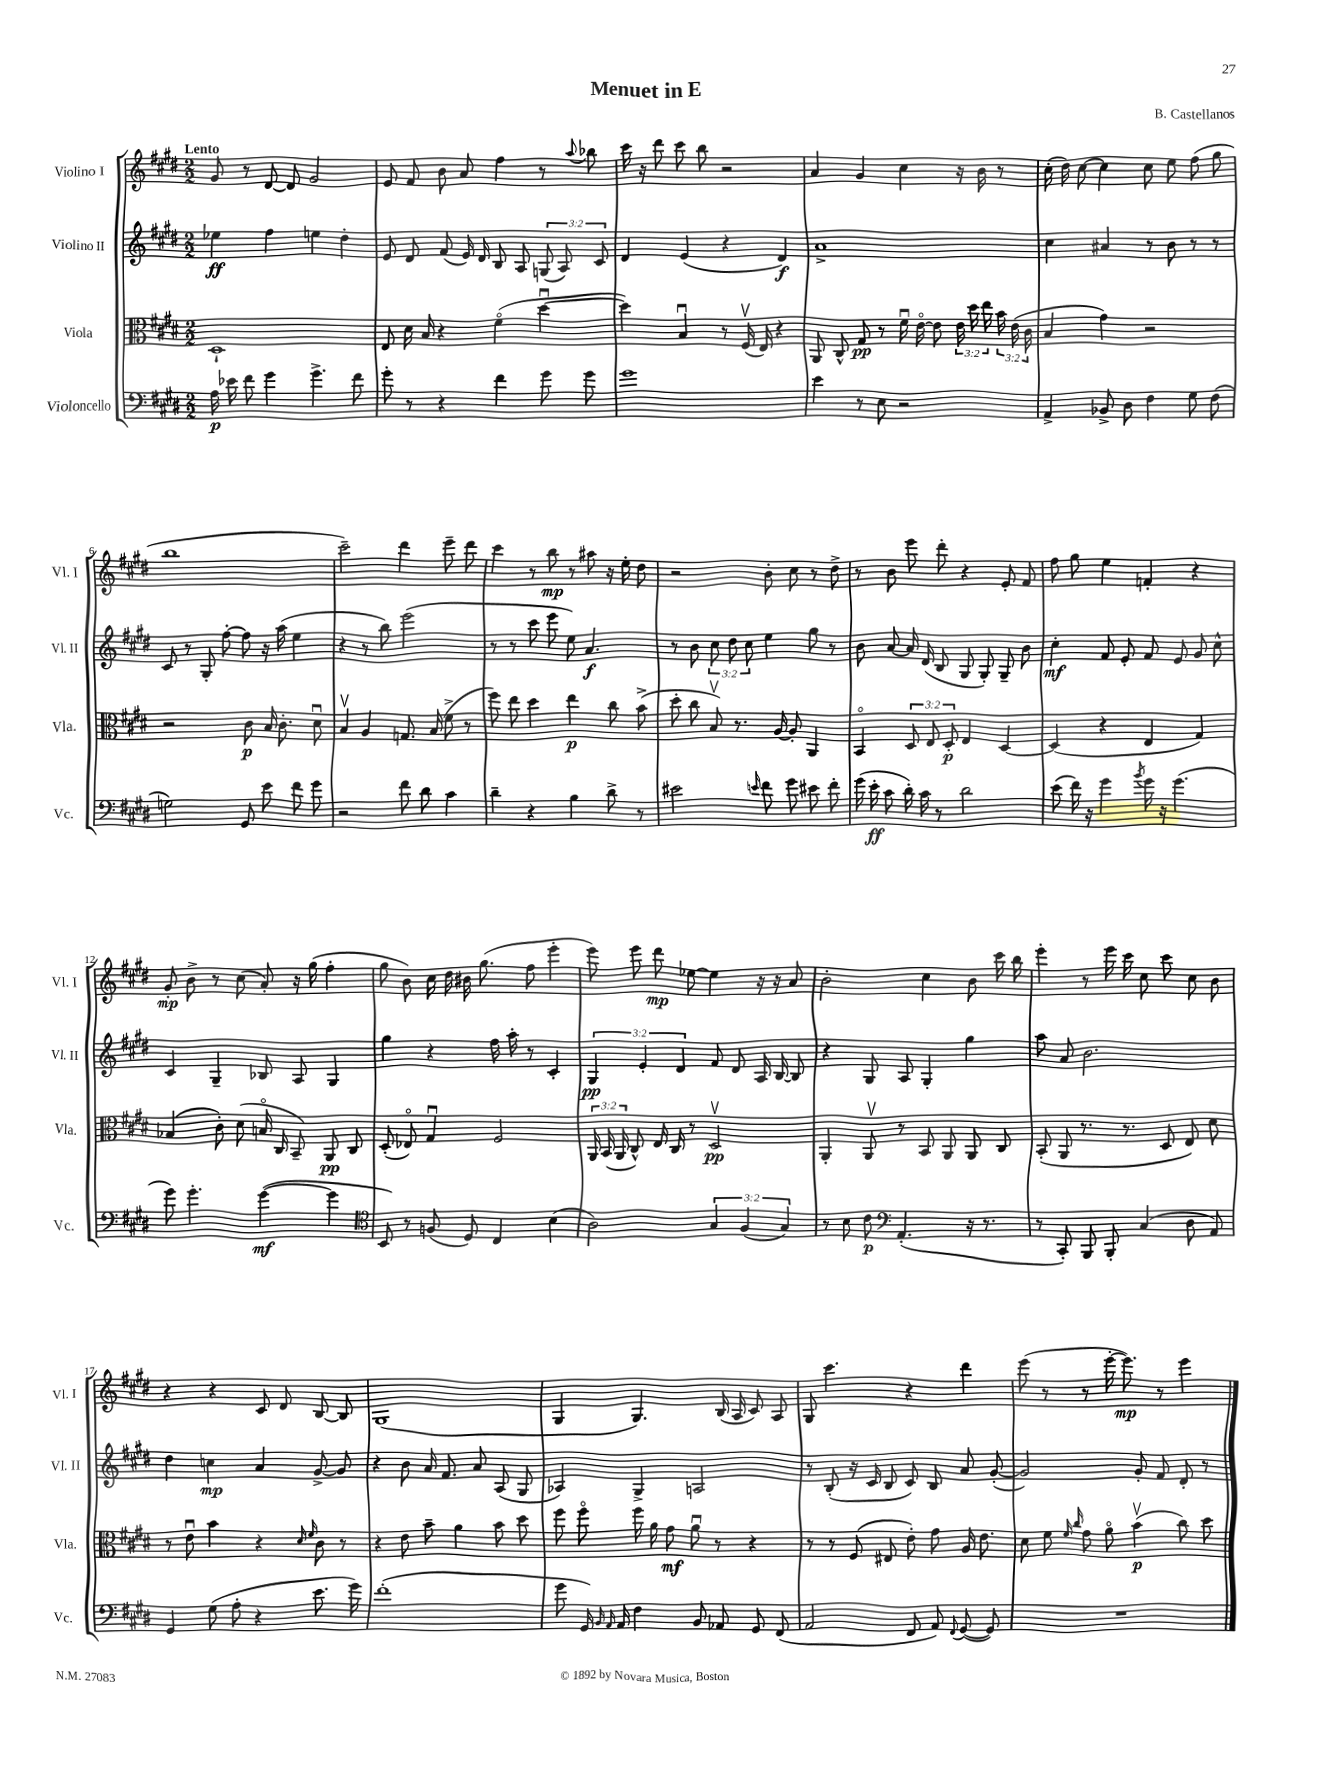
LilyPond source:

\header { title = "Menuet in E" composer = "B. Castellanos" }
<<
\new StaffGroup <<
\new Staff = "s0" \with { instrumentName = "Violino I" shortInstrumentName = "Vl. I" } {
    \clef treble \key e \major \numericTimeSignature \time 2/2 \tempo "Lento"
    \autoBeamOff gis'8 r8 dis'8~ dis'8 gis'2 |
    e'8 fis'8 b'8 a'8 fis''4 r8 \appoggiatura { a''8 } bes''8 |
    cis'''16 r16 dis'''8 cis'''8 b''8 r2 |
    a'4 gis'4 cis''4 r16 b'16 r8 |
    cis''16-.( dis''16) cis''8~ cis''4 cis''8 e''8 fis''8( gis''8 |
    b''1 |
    cis'''2--) dis'''4 e'''8-- dis'''8 |
    cis'''4 r8 b''8\mp r8 ais''8 r16 e''16-. dis''8 |
    r2 b'8-. cis''8 r8 dis''8-> |
    r8 b'8 e'''8 dis'''8-. r4 e'8-. fis'8 |
    fis''8 gis''8 e''4 f'4-. r4 |
    gis'8-.\mp b'8-> r8 cis''8( a'8-.) r16 gis''16( fis''4-. |
    gis''8 b'8) cis''16 dis''16 bis'16 gis''8.( fis''8 e'''4-. |
    e'''8) e'''8 dis'''8\mp ees''8~ ees''4 r16 r16 a'8 |
    b'2-. cis''4 b'8 cis'''16 b''16 |
    e'''4-. r8 e'''16 cis'''16 cis''8 cis'''8 cis''8 b'8 |
    r4 r4 cis'8 dis'8 b8~ b8 |
    gis1( |
    gis4 gis4.) b16( a16 cis'8) a8 |
    gis8 cis'''4. r4 dis'''4 |
    e'''8( r8 r8 e'''16~-. e'''8.\mp) r8 e'''4 \bar "|." |
}
\new Staff = "s1" \with { instrumentName = "Violino II" shortInstrumentName = "Vl. II" } {
    \clef treble \key e \major \numericTimeSignature \time 2/2 \override Staff.TupletNumber.text = #tuplet-number::calc-fraction-text
    \autoBeamOff ees''4\ff fis''4 e''4 dis''4-. |
    e'8 dis'8 fis'8( e'16) dis'16 b8 a8 \tuplet 3/2 { g8( a8) cis'8 } |
    dis'4 e'4( r4 dis'4\f) |
    a'1-> |
    cis''4 ais'4 r8 b'8 r8 r8 |
    cis'8 r8 gis8-. fis''8~-. fis''8 r16 a''16( e''4 |
    r4 r8 b''8) e'''2( |
    r8 r8 cis'''8 e'''8 e''8) a'4.\f |
    r8 b'8 \tuplet 3/2 { cis''8 dis''8 cis''8 } e''4 gis''8 r8 |
    b'8 a'8~ a'16 dis'16( b8 gis8 gis8-.) gis8-- b'8 |
    cis''4-.\mf fis'8 e'8-. fis'8 e'8 gis'8 cis''8-^ |
    cis'4 gis4-- bes8 a8 gis4 |
    gis''4 r4 fis''16 a''16-. r8 cis'4-. |
    \tuplet 3/2 { gis4\pp e'4-. dis'4 } fis'8 dis'8 a16 b16~ b8 |
    r4 gis8 a8 gis4-. gis''4 |
    a''8 a'8 b'2. |
    dis''4 c''4\mp a'4 gis'8~-> gis'8 |
    r4 b'8 a'16 fis'8. a'8 a8( gis8 |
    aes4) gis4-> a2 |
    r8 b8-.( r16 cis'16 b8 cis'8) b8 a'8 gis'8~-.( |
    gis'2) gis'8-. fis'8 dis'8-. r8 \bar "|." |
}
\new Staff = "s2" \with { instrumentName = "Viola" shortInstrumentName = "Vla." } {
    \clef alto \key e \major \numericTimeSignature \time 2/2 \override Staff.TupletNumber.text = #tuplet-number::calc-fraction-text
    \autoBeamOff dis1-! |
    e8 dis'16 b16 r4 fis'4\flageolet( dis''4~\downbow |
    dis''4) b4\downbow r8 fis16\upbow( e16) r4 |
    a,8 cis8-^ gis8\pp r8 fis'16\downbow e'16~\flageolet e'8 \tuplet 3/2 { e'16 dis''16 e''16 } \tuplet 3/2 { b'16 e'16( cis'16 } |
    b4 gis'4) r2 |
    r2 cis'8\p b16 cis'8.-. dis'8\downbow |
    b4\upbow a4 g8. b16( fis'8-> r8 |
    fis''8) e''8 dis''4 e''4\p cis''8 b'8->( |
    dis''8-. cis''8 b8\upbow) r8. a16~ a8-. a,4 |
    b,4\flageolet \tuplet 3/2 { dis8 e8 dis8-.\p } e4 dis4~ |
    dis4( r4 e4 gis4) |
    bes4( cis'8-.) dis'8( b16\flageolet cis16 b,8--) a,8\pp cis8 |
    dis8-.( ees8\flageolet) gis4\downbow fis2 |
    \tuplet 3/2 { a,16 b,16( a,16 } cis8-^) e16 cis16 r8 dis2\upbow\pp |
    a,4-. a,8\upbow r8 b,8 a,8 a,8 cis8 |
    b,8-.( a,8 r8. r8. dis8 e8) dis'8 |
    r8 e'8\downbow b'4 r4 \grace { dis'16 fis'16 } cis'8 r8 |
    r4 e'8 b'8-- a'4 b'8 dis''8 |
    fis''8 fis''8\flageolet fis''16 a'16 gis'8\mf a'8\downbow r8 r4 |
    r8 r8 fis8( eis8 e'8-.) gis'8 a16 e'8. |
    dis'8 fis'8 \grace { fis'16 cis''16 } gis'8 a'8\flageolet b'4\upbow\p( cis''8) dis''8 \bar "|." |
}
\new Staff = "s3" \with { instrumentName = "Violoncello" shortInstrumentName = "Vc." } {
    \clef bass \key e \major \numericTimeSignature \time 2/2 \override Staff.TupletNumber.text = #tuplet-number::calc-fraction-text
    \autoBeamOff a16\p ees'16 fis'8 gis'4 gis'4.-> fis'8 |
    gis'8-. r8 r4 fis'4 gis'8 gis'8 |
    gis'1 |
    e'4 r8 e8 r2 |
    a,4-> bes,8-> dis8 fis4 gis8 fis8( |
    g2) gis,8 e'8 fis'8 gis'8 |
    r2 fis'8 dis'8 cis'4 |
    dis'4-- r4 b4 dis'8-> r8 |
    eis'2 \grace { e'16 } fis'8 gis'8 eis'8 fis'8-. |
    gis'16( e'16-.\ff cis'8 dis'16-.) cis'16 r8 dis'2 |
    e'8( fis'16) r16 gis'4 \acciaccatura { b'8 } gis'16 r16 gis'4.( |
    gis'8) gis'4.-. gis'4~\mf( gis'4 |
    \clef tenor b,8) r8 f8( dis8) cis4 b4( |
    a2) \tuplet 3/2 { gis4 fis4( gis4) } |
    r8 b8 cis'8\p \clef bass a,4.-.( r16 r8. |
    r8 cis,8-.) b,,8 b,,8-. cis4( dis8 a,8) |
    gis,4 gis8( a8-. r4 e'8. gis'16) |
    fis'1-.( |
    gis'8 gis,16) \grace { b,16 a,16 } a,16 fis4 b,8 aes,8 gis,8 fis,8( |
    a,2 fis,8 a,8) \appoggiatura { fis,8 } gis,8~( gis,8) |
    R1 \bar "|." |
}
>>
>>
